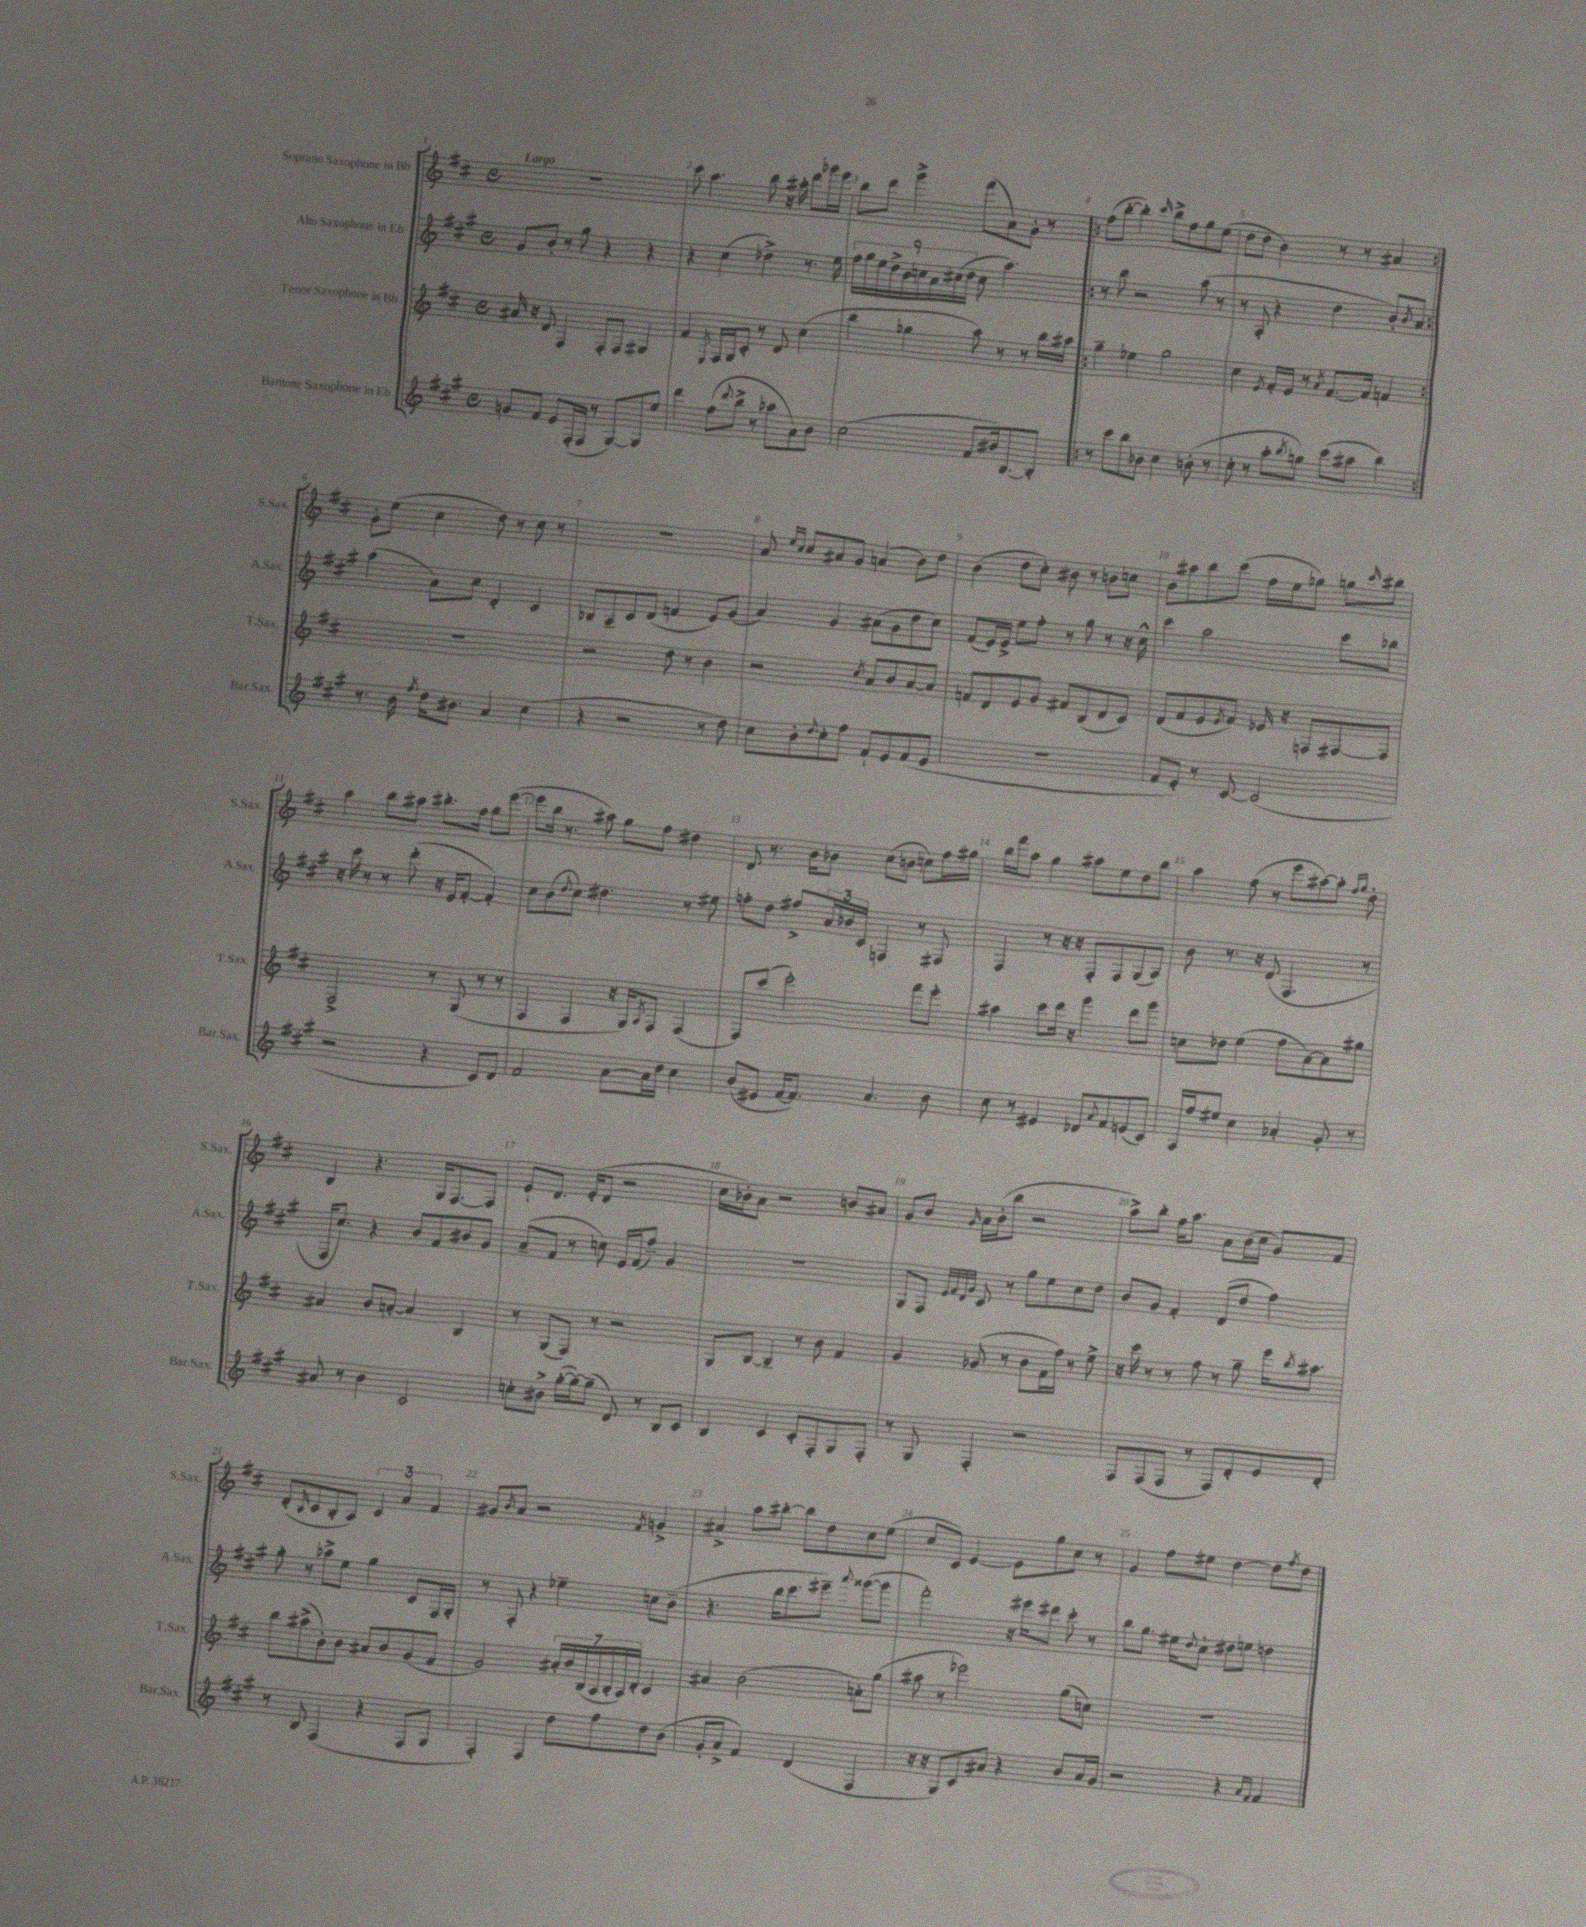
<<
\new StaffGroup <<
\new Staff = "s0" \with { instrumentName = "Soprano Saxophone in Bb" shortInstrumentName = "S.Sax." } {
    \clef treble \key d \major \defaultTimeSignature \time 4/4 \tempo "Largo"
    R1 |
    cis'''8 a''4. b''8 r16 ais''16-. d'''8 ges'''16 e'''16 |
    b''8 d'''8 g'''4-> fis'''8( a'8) g'8-. r8 |
    \repeat volta 2 { fis''8( b''8~-. b''4-.) \grace { cis'''16 } b''8-> fis''8 g''8 e''8( |
    d''8 d''8 b'4) r8 r8 ais'4 | }
    g'8-. e''8( cis''4 d''8) r8 cis''8 r8 |
    R1 |
    a'8 \grace { e''16 cis''16 } cis''8 ais'8 g'8 a'4( b'8) d''8 |
    b'4( d''8 cis''8-.) bis'8 r8 b'8 c''8 |
    b'8 ais''8 b''8 cis'''8( fis''16 e''16 ges''8) g''8 \grace { cis'''16 } bis''8 |
    a''4 b''8 ais''8 bis''8.-. fis''16 g''8 e'''8~( |
    e'''8 b''16 r8. ais''8) g''8 fis''8 dis''4 |
    d'8 r8. b'16 bes'8 cis''8( b'8 c''8) fis''16 gis''16 |
    b''16 fis'''16 a''8 g''4 ais''8 e''8 d''8 b''8 |
    a''4 fis''8( r8 e'''8 ais''8~) ais''8-. \grace { fis''16 g''16 } d''8-. |
    b4 r4. g16 fis8.~ fis8 |
    e'8-! d'8. e'16-.( d'8 r2 |
    cis''16 bes'16-.) a'8 r2 b'8 ais'8 |
    g'8 b'8 \grace { g'16 } a'16 b'16-.( b''8 r2 |
    a''8->) b''8-. fis''16 a''8. a'8 b'16( cis''16 g'8) fis'8 |
    d'8-.( \grace { b16 } cis'8 b8-. a8) \tuplet 3/2 { cis'4 a'4 fis'4 } |
    gis'8 \acciaccatura { b'8 } a'8 r2 \acciaccatura { fis'8 } g'4-> |
    ais'4-> a''8 bis''8~-. bis''8 d''8 cis''8 e''8( |
    cis''8 cis'8) e'4~ e'8 g''8 cis''8 r8 |
    g'4 fis''8 eis''8 d''4~ d''8 \acciaccatura { fis''8 } d''8 \bar "|." |
}
\new Staff = "s1" \with { instrumentName = "Alto Saxophone in Eb" shortInstrumentName = "A.Sax." } {
    \clef treble \key a \major \defaultTimeSignature \time 4/4
    gis'8 b'8-. r8 gis''8 r4 r4 |
    r4 cis''4( des''4->) r8. e''16 |
    \tuplet 9/8 { fis''16 gis''16 e''16 d''16-> b'16 c''16 a'16 cis''16( d''16 } cis''8 a''4.) |
    \repeat volta 2 { r8 b''8 r2 a''8( r8 |
    r8 a8-. r4 d''4 b'8-.) \acciaccatura { b'8 } a'8 | }
    a''4( a'8) cis''8 d'4-. cis'4 |
    bes8 a8-- cis'8 d'8( f'4 e'8) gis'8( |
    a'4) gis'4 ais'8( gis'8 d''8 cis''8) |
    fis'8( e'16) e'16-> e''8 fis''8-. r8 gis''8 r8 r16 cis''16-^ |
    cis'''4 a''2 cis'''8 bes''8 |
    r16 cis'''16 r8 r8 d'''8-.( r16 e'16 fis'8~-. fis'4-.) |
    cis''8 b'8( \appoggiatura { d''8 } cis''8) dis''4. r8 eis''8 |
    f''8-. d''8 fis''8-> \tuplet 3/2 { a'16 bes'16 cis'16 } f4 r8 fis8 |
    fis4 r8 r16 r16 fis8-. fis8 gis8( a8) |
    b'8 r8. r16 d'8( fis4. r8 |
    fis16 cis''8.) r4 b'8 fis'8 bis'8 gis'8 |
    a'8--( fis'8 r8 c''8) e'16 fis'16( fis''8--) gis'4 |
    R1 |
    gis8 fis8 \grace { e'32 fis'32 d'32 gis'32 } cis'8 r8 gis''8 e''8 cis''8 d''8 |
    b'8 gis'8 fis'4-. d'8( d''8 fis''4) |
    gis''8-. r8 aes''8-> e''8 gis''4 cis'8 fis16 gis16-. |
    r8 fis8-. r4 ees''4-- c''8 b'8--( |
    r4. b''16 cis'''8. eis'''8--) \appoggiatura { a'''8 } gisis'''8~( gisis'''8 |
    fis'''2-.) r16 eis'''16 dis'''8 cis'''8-. r8 |
    b''8 gis''8. eis''16 \appoggiatura { d''8 } cis''8-! dis''8 e''8 d''4 \bar "|." |
}
\new Staff = "s2" \with { instrumentName = "Tenor Saxophone in Bb" shortInstrumentName = "T.Sax." } {
    \clef treble \key d \major \defaultTimeSignature \time 4/4
    ais'16 r16 d'8 fis4 fis8-. fis8 gis4 |
    fis'4 \acciaccatura { e8 } fis16 g16 cis'8-. r8 d'8 cis''4( |
    b''4 ges''4 a''8) r8 r8 b''16 ais''16 |
    \repeat volta 2 { g''4-- ees''4 g''2 |
    cis''4 \acciaccatura { e'8 } fis'16-. e'16 r8 \acciaccatura { a'8 } fis'8.~ fis'16 f'4 | }
    R1 |
    r2 d''8 r8 b'4 |
    r2 \acciaccatura { cis''8 } a'8 b'8 a'8~ a'8 |
    f'8 d'8 e'8 g'8 fis'8 b8( d'8 cis'8) |
    d'8( fis'8 e'8 \acciaccatura { e'8 } fis'8) ees'16 r16 f8 fis8~ fis8 |
    fis2-> r8 g8( r8 r8 |
    fis4 fis4 r16 g16) \acciaccatura { a8 } fis8 fis4( |
    fis8) cis'''8( e'''2-.) fis'''8 e'''8-. |
    ais''4 cis'''8 d'''16 r16 g'''4 d'''8 g'''8 |
    c''8 des''8 e''4( fis''8 a'8~) a'8 gis''8 |
    ais'4 b'8 a'8~-. a'4 b4 |
    r8 g8( fis8) r8 r2 |
    g8 b8~ b4-- r8 b'8 fis'4 |
    g'4 ges'8( r8 b'8 fis'16 fis''16) r8 e''8-> |
    r16 cis'''16 r8 r8 fis''8 r8 g''8-- e'''16 \acciaccatura { b''8 } ais''8. |
    b''8 ais''8->( b'8-.) b'8 ais'8 b'8 g'8( fis'8 |
    g'2) \tuplet 7/4 { ais'16-. b'16 b16( a16 b16-. a16) d'16-. } cis'4 |
    ais'4 b'2( a'8-.) g''8( |
    ais''8 r8 ees'''2) g''8( c''8) |
    R1 \bar "|." |
}
\new Staff = "s3" \with { instrumentName = "Baritone Saxophone in Eb" shortInstrumentName = "Bar.Sax." } {
    \clef treble \key a \major \defaultTimeSignature \time 4/4
    g'8 fis'8 e'8 fis16-.( fis16 r8 gis8~) gis8 e''8 |
    d'''4 fis''8( \appoggiatura { d'''8 } b''8-> r8 aes''8 a'8) b'8 |
    cis''2( fis'8 bis'16) b8.~ b8-. |
    \repeat volta 2 { r8 cis'''8 b''8 bes'8 cis''4 b'8-.( r8 |
    cis''8-. r8 a''8-. \acciaccatura { b''8 } g''8) cis'''8( ais''8 b''4) | }
    r8. b'16 \acciaccatura { fis''8 } d''16 bis'8. a'4 cis''4( |
    r4 r2 r8 d''8) |
    cis''8 b'8-. \appoggiatura { d''8 } cis''8-. fis''8 fis'8-! e'8 fis'8( e'8 |
    R1 |
    fis'8 e'8-.) r8 cis'8~ cis'2( |
    r2 r4 cis'8) d'8 |
    fis'2 a'8~ a'16 d''16 cis''4 |
    b'8( eis'8 fis'16~ fis'8.) a'4. b'8 |
    cis''8 r8 eis'4 des'8 \appoggiatura { a'8 } fis'8 e'8( cis'8) |
    a16 fis''16 eis''8 cis''4 aes'4-. gis'8-. r8 |
    ais'8 r8 b'4 cis'2 |
    c''8-. bis'8-> gis''16~-.( gis''16~) gis''8--( d'8) r8 b8 cis'8 |
    b4 cis'4 cis'8-. fis8-. gis8 fis8-. |
    r8 gis8 fis4-. r2 |
    fis8 fis8( fis8 r8 fis8) d'8-. e'8 d'8-. |
    r8 b8 fis4( r4 fis8 gis8 |
    fis4-.) fis4 d''8 fis''8 d''8 b'8( |
    gis'8-. a'8-> fis'4) d'4( fis4 |
    r16 r16 gis8) cis'8 ais'8 r4 b'8 ais'16 gis'16 |
    r2 r4 \grace { a'16 fis'16 } fis'4 \bar "|." |
}
>>
>>
\layout { \context { \Score \override BarNumber.break-visibility = ##(#f #t #t) barNumberVisibility = #all-bar-numbers-visible } }
